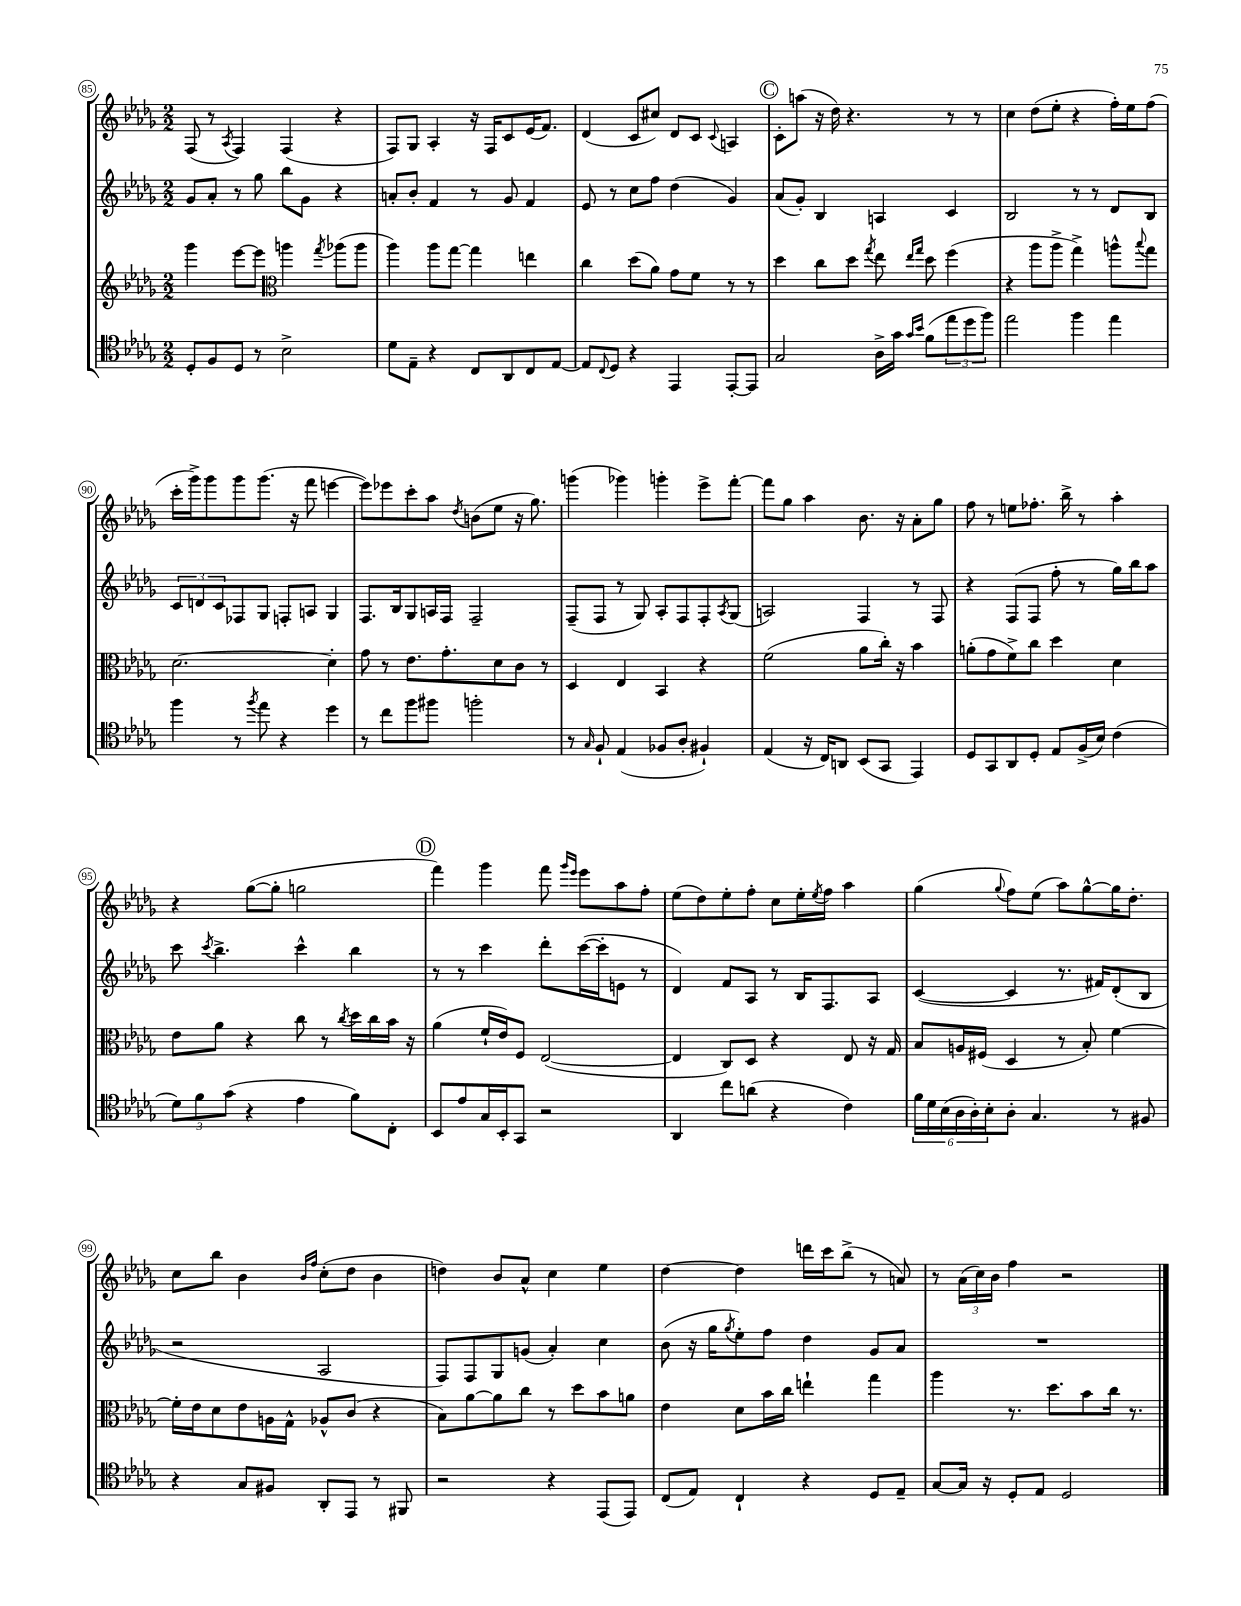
<<
\new StaffGroup <<
\new Staff = "s0" {
    \clef treble \key des \major \numericTimeSignature \time 2/2
    f8( r8 \acciaccatura { aes8 } f4) f4( r4 |
    f8) ges8 aes4-. r16 f16 c'8 ees'16( f'8.) |
    des'4( c'8 cis''8) des'8 c'8 \appoggiatura { c'8 } a4 |
    \mark \markup { \circle "C" } c'8-. a''8( r16 des''16) r4. r8 r8 |
    c''4 des''8( ees''8-. r4 f''16-.) ees''16 f''8( |
    c'''16-. ges'''16->) ges'''8 ges'''8 ges'''8.( r16 f'''8 e'''4~ |
    e'''8) ees'''8 c'''8-. aes''8 \acciaccatura { des''8 } b'8( ees''8 r16 ges''8.) |
    g'''4( ges'''4) g'''4-. ees'''8-> f'''8~-. |
    f'''8 ges''8 aes''4 bes'8. r16 aes'8-. ges''8 |
    f''8 r8 e''8 fes''8.-. bes''16-> r8 aes''4-. |
    r4 ges''8~( ges''8-. g''2 |
    \mark \markup { \circle "D" } f'''4) ges'''4 f'''8 \grace { ges'''16 ees'''16 } ees'''8 aes''8 f''8-. |
    ees''8( des''8) ees''8-. f''8-. c''8 ees''16-. \acciaccatura { ees''8 } f''16 aes''4 |
    ges''4( \appoggiatura { ges''8 } f''8) ees''8( aes''8) ges''8~-^ ges''16 des''8.-. |
    c''8 bes''8 bes'4 \grace { bes'16 f''16 } c''8-.( des''8 bes'4 |
    d''4) bes'8 aes'8-^ c''4 ees''4 |
    des''4~ des''4 d'''16 c'''16 bes''8->( r8 a'8) |
    r8 \tuplet 3/2 { aes'16( c''16) bes'16 } f''4 r2 \bar "|." |
}
\new Staff = "s1" {
    \clef treble \key des \major \numericTimeSignature \time 2/2
    ges'8 aes'8-. r8 ges''8 bes''8 ges'8 r4 |
    a'8-. bes'8-. f'4 r8 ges'8 f'4 |
    ees'8 r8 c''8 f''8 des''4( ges'4) |
    \mark \markup { \circle "C" } aes'8( ges'8-.) bes4 a4 c'4 |
    bes2 r8 r8 des'8 bes8 |
    \tuplet 3/2 { c'8 d'8 c'8 } fes8 ges8 f8-. a8 ges4 |
    f8. bes16 ges8 a16 f16 f2-- |
    f8--( f8 r8 ges8) aes8-. f8 f8-. \acciaccatura { aes8 } ges8( |
    a2) f4 r8 f8 |
    r4 f8( f8 f''8-. r8 ges''16) bes''16 aes''8 |
    c'''8 \acciaccatura { c'''8 } bes''4.-> c'''4-^ bes''4 |
    \mark \markup { \circle "D" } r8 r8 c'''4 des'''8-. c'''16~( c'''16-. e'8 r8 |
    des'4) f'8 aes8 r8 bes16 f8. aes8 |
    c'4~( c'4 r8. fis'16) des'8-.( bes8 |
    r2 aes2 |
    f8) f8 ges8 g'8( aes'4-.) c''4 |
    bes'8( r16 ges''16 \acciaccatura { ges''8 } ees''8-.) f''8 des''4 ges'8 aes'8 |
    R1 \bar "|." |
}
\new Staff = "s2" {
    \clef treble \key des \major \numericTimeSignature \time 2/2
    ges'''4 ees'''8~ ees'''8 \clef alto a''4 \acciaccatura { ges''8 } aes''8( aes''8 |
    aes''4) aes''8 ges''8~ ges''4 e''4 |
    c''4 des''8( aes'8) ges'8 f'8 r8 r8 |
    \mark \markup { \circle "C" } des''4 c''8 des''8 \acciaccatura { ges''8 } ees''8 \grace { ees''16 ges''16 } des''8 f''4( |
    r4 aes''8 aes''8-> ges''4->) a''8-^ \appoggiatura { bes''8 } ges''8 |
    des'2.~ des'4-. |
    ges'8 r8 ees'8. ges'8.-. des'8 c'8 r8 |
    des4 ees4 bes,4 r4 |
    f'2( aes'8 c''16-.) r16 bes'4 |
    a'8-.( ges'8 f'8->) c''8 des''4 des'4 |
    ees'8 aes'8 r4 c''8 r8 \acciaccatura { c''8 } des''16 c''16 bes'16 r16 |
    \mark \markup { \circle "D" } aes'4( f'16-! ees'16) f8 ees2~( |
    ees4 c8) des8 r4 ees8 r16 ges16 |
    bes8 a16 fis16( des4 r8 bes8-.) f'4~ |
    f'16-. ees'16 des'8 ees'8 a16 ges16-^ aes8-^ c'8( r4 |
    bes8) aes'8~ aes'8 c''8 r8 des''8 bes'8 a'8 |
    ees'4 des'8 bes'16 c''16 e''4-! ges''4 |
    aes''4 r8. des''8. bes'8 c''16 r8. \bar "|." |
}
\new Staff = "s3" {
    \clef tenor \key des \major \numericTimeSignature \time 2/2
    des8-. f8 des8 r8 bes2-> |
    des'8 ees8-- r4 c8 aes,8 c8 ees8~ |
    ees8 \appoggiatura { c8 } des8 r4 ees,4 ees,8~-. ees,8 |
    \mark \markup { \circle "C" } ges2 aes16-> ges'16 \grace { ges'16 bes'16 } f'8( \tuplet 3/2 { ees''8 des''8 f''8) } |
    ees''2 f''4 ees''4 |
    f''4 r8 \acciaccatura { f''8 } ees''8 r4 des''4 |
    r8 c''8 f''8 fis''8 f''2-. |
    r8 \grace { ges16 } f8-! ees4( fes8 aes8-. fis4-!) |
    ees4( r16 c16) a,8 bes,8( ges,8 ees,4) |
    des8 ges,8 aes,8 des8-. ees8 f16->( bes16) c'4( |
    \tuplet 3/2 { des'8) f'8 ges'8( } r4 ees'4 f'8) c8-. |
    \mark \markup { \circle "D" } bes,8 ees'8 ges16 bes,16-. ges,8 r2 |
    aes,4 c''8 a'8( r4 c'4) |
    \tuplet 6/4 { f'16 des'16 bes16( aes16 aes16-.) bes16-. } aes8-. ges4. r8 fis8 |
    r4 ges8 fis8 aes,8-. ees,8 r8 fis,8 |
    r2 r4 ees,8( ees,8) |
    c8( ees8) c4-! r4 des8 ees8-- |
    ges8~ ges16 r16 des8-. ees8 des2 \bar "|." |
}
>>
>>
\layout { \context { \Score currentBarNumber = #85 \override BarNumber.stencil = #(make-stencil-circler 0.1 0.3 ly:text-interface::print) } }
